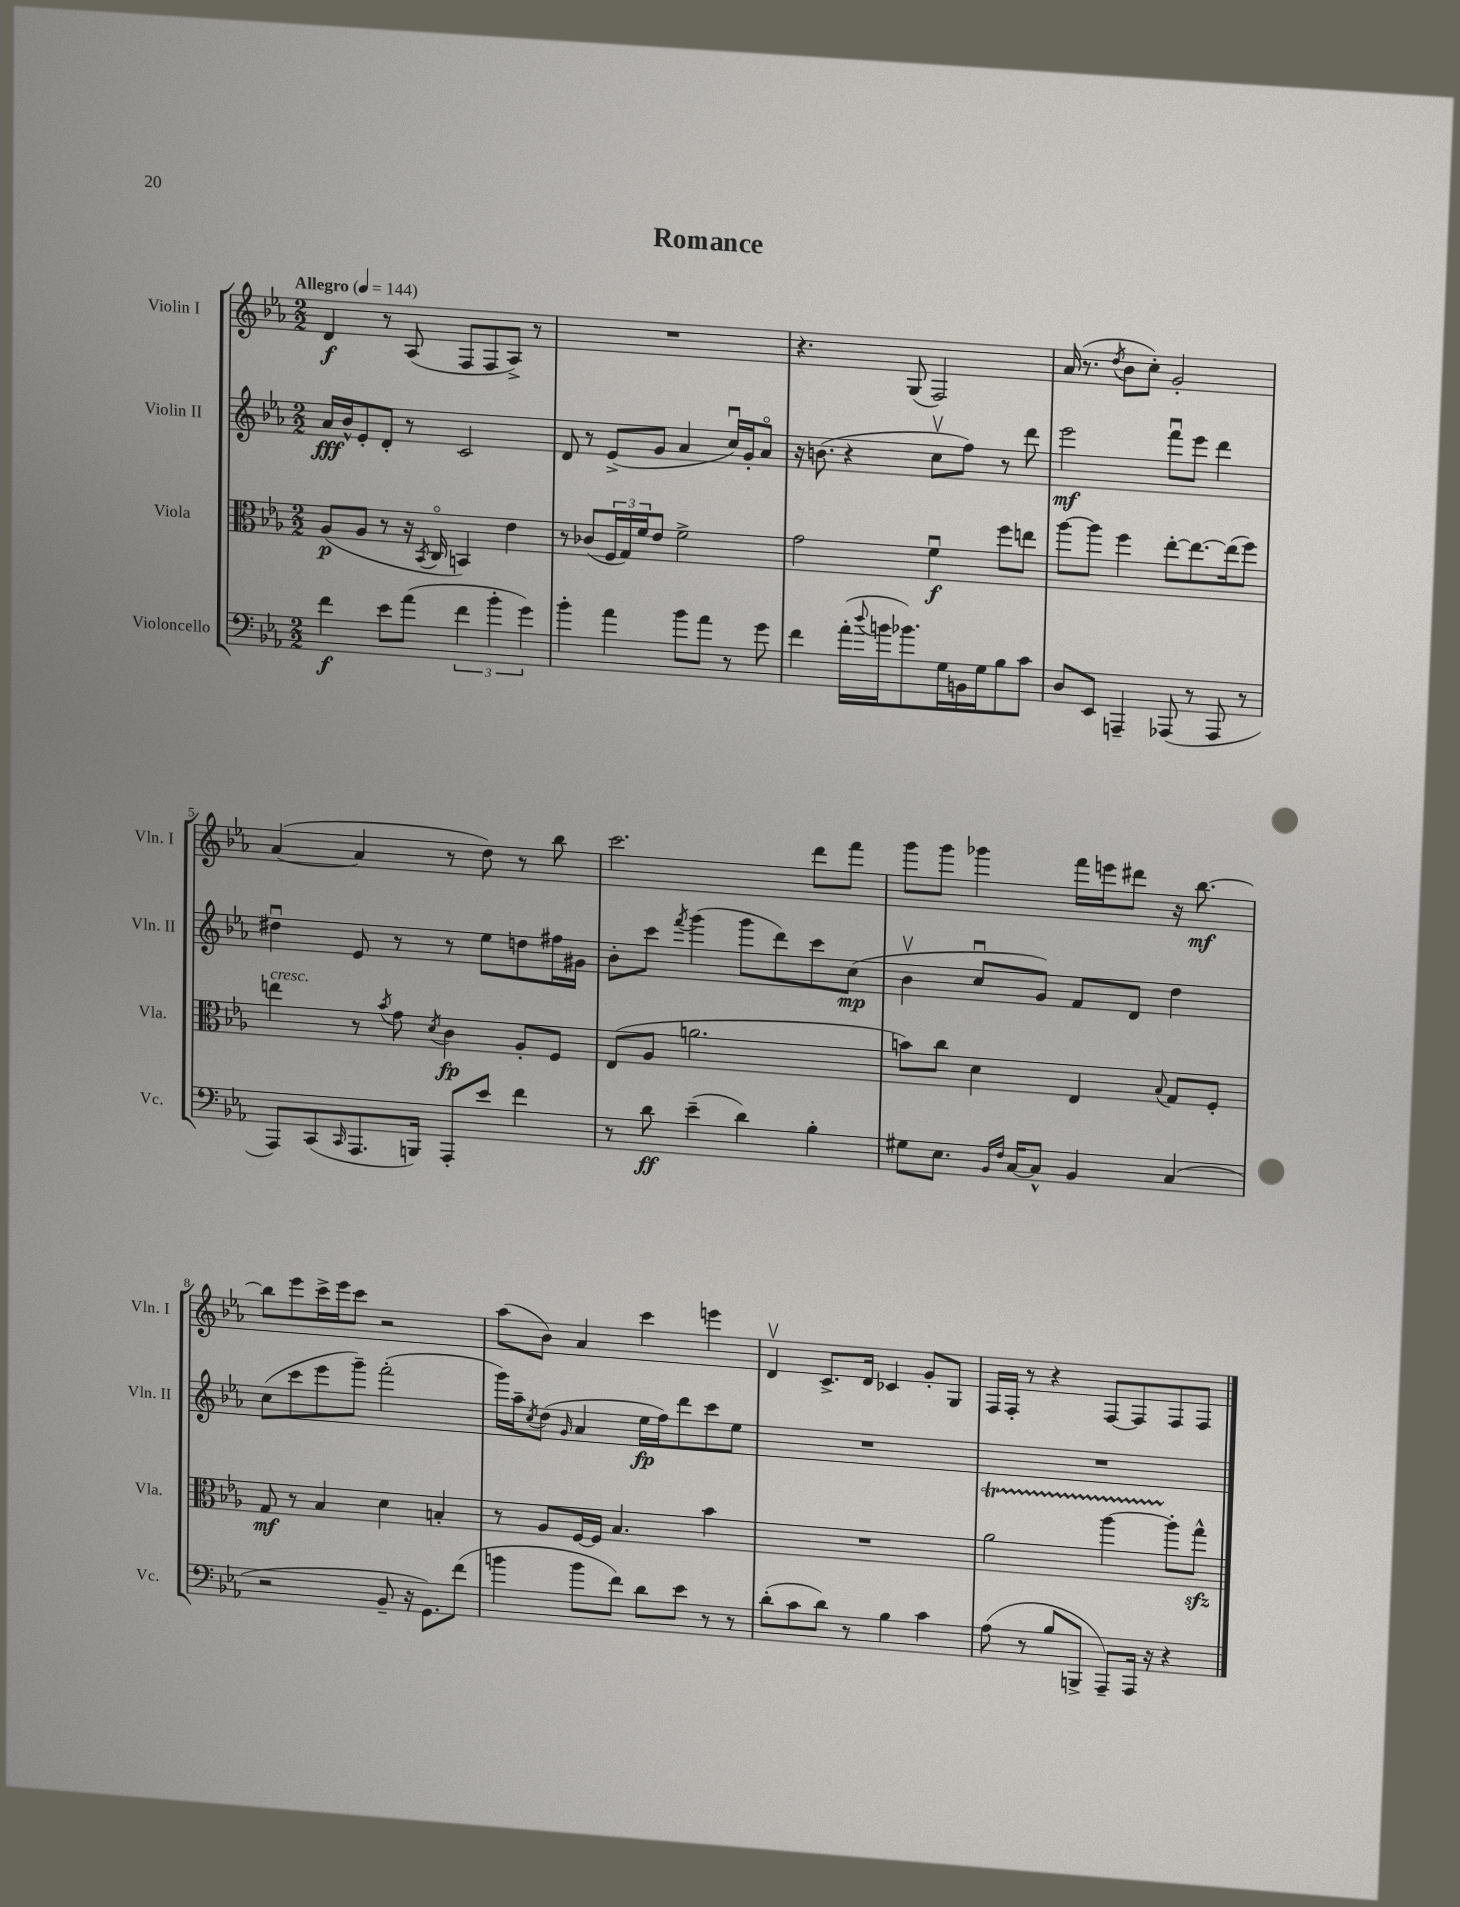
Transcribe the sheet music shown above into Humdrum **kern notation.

**kern	**dynam	**kern	**dynam	**kern	**dynam	**kern	**dynam
*part4	*part4	*part3	*part3	*part2	*part2	*part1	*part1
*staff4	*staff4	*staff3	*staff3	*staff2	*staff2	*staff1	*staff1
*I"Violoncello	*	*I"Viola	*	*I"Violin II	*	*I"Violin I	*
*I'Vc.	*	*I'Vla.	*	*I'Vln. II	*	*I'Vln. I	*
*clefF4	*	*clefC3	*	*clefG2	*	*clefG2	*
*k[b-e-a-]	*	*k[b-e-a-]	*	*k[b-e-a-]	*	*k[b-e-a-]	*
*M2/2	*	*M2/2	*	*M2/2	*	*M2/2	*
*MM144	*	*MM144	*	*MM144	*	*MM144	*
=1	=1	=1	=1	=1	=1	=1	=1
!	!	!	!	!	!	!LO:TX:a:B:t=Allegro	!
4f\	f	(8A-/L	p	16a-/LL	fff	4d/	f
.	.	.	.	16b-^^/J	.	.	.
.	.	8A-/J	.	8e-'/	.	.	.
8e-\L	.	8r	.	8d'/J	.	8r	.
(8a-\J	.	16r	.	8r	.	(8A-/	.
.	.	8qBB-/	.	.	.	.	.
.	.	16C/	.	.	.	.	.
6f\	.	4BBn/)	.	2c/	.	8F/L	.
.	.	.	.	.	.	8F/	.
6b-'\	.	.	.	.	.	.	.
.	.	4e-\	.	.	.	8A-^/J)	.
6g\)	.	.	.	.	.	.	.
.	.	.	.	.	.	8r	.
=2	=2	=2	=2	=2	=2	=2	=2
4b-'\	.	8r	.	8d/	.	1r	.
.	.	(8c-X/L	.	8r	.	.	.
4a-\	.	24F/L	.	(8e-^/L	.	.	.
.	.	24G/)	.	.	.	.	.
.	.	24f/J	.	.	.	.	.
.	.	8e-/J	.	8g/J	.	.	.
8b-\L	.	2f^\	.	4a-/	.	.	.
8a-\J	.	.	.	.	.	.	.
8r	.	.	.	16ccu/LL)	.	.	.
.	.	.	.	16g'/J	.	.	.
8g\	.	.	.	8a-/J	.	.	.
=3	=3	=3	=3	=3	=3	=3	=3
4f\	.	2g\	.	16r	.	4.r	.
.	.	.	.	(8.bn\	.	.	.
(16a-'\LL	.	.	.	4r	.	.	.
8qqdd/	.	.	.	.	.	.	.
16bn\J	.	.	.	.	.	.	.
8.b-X\)	.	.	.	.	.	(8G/	.
.	.	4fu\	f	8ccv\L	.	2F/)	.
16G\L	.	.	.	.	.	.	.
16BBn\	.	.	.	8ff\J)	.	.	.
16G\J	.	.	.	.	.	.	.
8B-\	.	8ff\L	.	8r	.	.	.
8c\J	.	8een\J	.	8ddd\	.	.	.
=4	=4	=4	=4	=4	=4	=4	=4
8D/L	.	[8aa-\L	.	2eee-\	mf	(16a-/	.
.	.	.	.	.	.	8.r	.
8EE-/J	.	8aa-\J]	.	.	.	.	.
.	.	.	.	.	.	8qdd/	.
4AAAn~/	.	4ff\	.	.	.	8b-\L	.
.	.	.	.	.	.	8cc'\J)	.
(8AAA-X/	.	[8ee-'\L	.	8fffu\L	.	2g'/	.
8r	.	8.ee-\_	.	8eee-\J	.	.	.
8AAA-/	.	.	.	4ddd\	.	.	.
.	.	(16ee-\k]	.	.	.	.	.
8r	.	8ff\J)	.	.	.	.	.
!!LO:LB:g=z
=5	=5	=5	=5	=5	=5	=5	=5
!	!	!LO:TX:a:i:t=cresc.	!	!	!	!	!
8AAA-/L)	.	4een\	.	4dd#Xu\	.	([4a-/	.
(8CC/	.	.	.	.	.	.	.
16qqCC/	.	.	.	.	.	.	.
8.AAA-/	.	8r	.	8e-/	.	4a-/]	.
.	.	8qb-/	.	.	.	.	.
.	.	8g\	.	8r	.	.	.
16BBBn/Jk)	.	.	.	.	.	.	.
.	.	8qd/	.	.	.	.	.
8AAA-'/L	.	4c\	fp	8r	.	8r	.
8e-/J	.	.	.	8ee-\L	.	8dd\)	.
4f\	.	8A-'/L	.	8ddn\	.	8r	.
.	.	8F/J	.	16ff#X\L	.	8bb-\	.
.	.	.	.	16g#X\JJ	.	.	.
=6	=6	=6	=6	=6	=6	=6	=6
8r	.	(8E-/L	.	8b-'\L	.	2.ccc\	.
8d\	ff	8A-/J	.	8ccc\J	.	.	.
.	.	.	.	8qfff/	.	.	.
(4e-~\	.	2.an\	.	(4ggg\	.	.	.
4d\)	.	.	.	8ggg\L	.	.	.
.	.	.	.	8ddd\)	.	.	.
4B-'\	.	.	.	8ccc\	.	8ddd\L	.
.	.	.	.	(8cc\J	mp	8fff\J	.
=7	=7	=7	=7	=7	=7	=7	=7
8G#X\L	.	8bn\L)	.	4b-v\	.	8ggg\L	.
8.E-\J	.	8cc\J	.	.	.	8ggg\J	.
.	.	4d\	.	8ccu/L	.	4ggg-X\	.
16qqBB-/LL	.	.	.	.	.	.	.
16qqF/JJ	.	.	.	.	.	.	.
[16C/KL	.	.	.	.	.	.	.
8C^^/J]	.	.	.	8g/J)	.	.	.
4BB-/	.	4E-/	.	8f/L	.	16fff\LL	.
.	.	.	.	.	.	16eeen\J	.
.	.	.	.	8d/J	.	8ddd#X\J	.
.	.	8qqB-/	.	.	.	.	.
(4C/	.	8G/L	.	4dd\	.	16r	.
.	.	.	.	.	.	[8.bb-\	mf
.	.	8F'/J	.	.	.	.	.
!!LO:LB:g=z
=8	=8	=8	=8	=8	=8	=8	=8
2r	.	8G/	mf	(8cc\L	.	8bb-\L]	.
.	.	8r	.	8ccc\	.	8eee-\	.
.	.	4B-/	.	8eee-\	.	16ccc^\L	.
.	.	.	.	.	.	16eee-\J	.
.	.	.	.	8ggg~\J)	.	8ccc\J	.
8BB-~/	.	4d\	.	(2fff'\	.	2r	.
16r	.	.	.	.	.	.	.
8.GG\L)	.	.	.	.	.	.	.
.	.	4Bn'/	.	.	.	.	.
(8f\J	.	.	.	.	.	.	.
=9	=9	=9	=9	=9	=9	=9	=9
4bn\	.	8r	.	16ggg\LL)	.	(8aa-\L	.
.	.	.	.	16aa-~\J	.	.	.
.	.	.	.	8qcc/	.	.	.
.	.	8A-/L	.	(8dd\J	.	8b-\J)	.
.	.	.	.	16qqg/	.	.	.
8b\L	.	[16F/L	.	4a-/	.	4a-/	.
.	.	16F/JJ]	.	.	.	.	.
8f\J)	.	4.B-/	.	.	.	.	.
8d\L	.	.	.	16ee-\LL	fp	4ccc\	.
.	.	.	.	16ff\J)	.	.	.
8e-\J	.	.	.	8ddd\	.	.	.
8r	.	4b-\	.	8ccc\	.	4eeen\	.
8r	.	.	.	8ee-\J	.	.	.
=10	=10	=10	=10	=10	=10	=10	=10
(8d'\L	.	1r	.	1r	.	4dv/	.
8c\	.	.	.	.	.	.	.
8d\J)	.	.	.	.	.	8.c^/L	.
8r	.	.	.	.	.	.	.
.	.	.	.	.	.	16d/Jk	.
4B-\	.	.	.	.	.	4c-X/	.
4c\	.	.	.	.	.	8g'/L	.
.	.	.	.	.	.	8G/J	.
=11	=11	=11	=11	=11	=11	=11	=11
(8A-\	.	2a-T\	.	1r	.	16F/LL	.
.	.	.	.	.	.	16F'/JJ	.
8r	.	.	.	.	.	8r	.
8B-/L	.	.	.	.	.	4r	.
8BBBn^/J	.	.	.	.	.	.	.
8AAA-~/L)	.	[4aa-TTT\	.	.	.	[8F/L	.
16AAA-/Jk	.	.	.	.	.	8F/]	.
16r	.	.	.	.	.	.	.
4r	.	8aa-'\L]	.	.	.	8F/	.
.	.	8ggzz^^\J	.	.	.	8F/J	.
==	==	==	==	==	==	==	==
*-	*-	*-	*-	*-	*-	*-	*-
